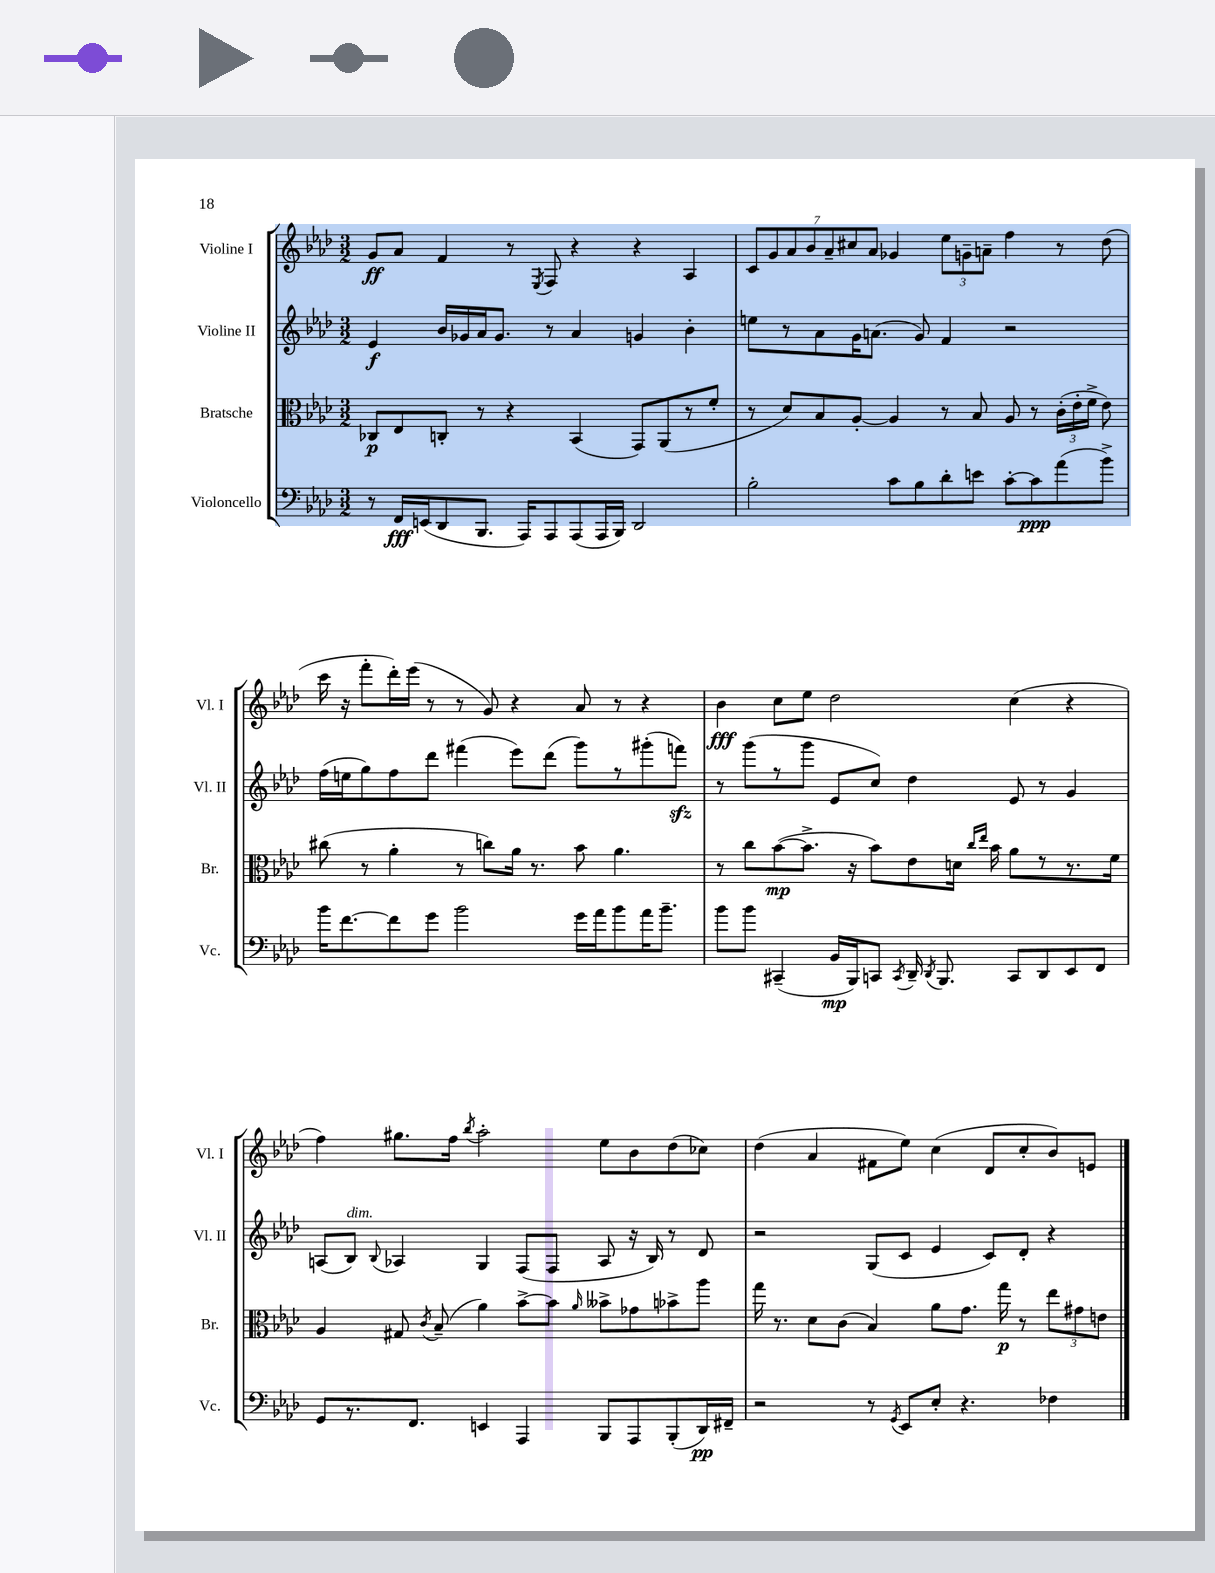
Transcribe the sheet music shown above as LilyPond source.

<<
\new StaffGroup <<
\new Staff = "s0" \with { instrumentName = "Violine I" shortInstrumentName = "Vl. I" } {
    \clef treble \key aes \major \numericTimeSignature \time 3/2
    \autoBeamOff g'8[\ff aes'8] f'4 r8 \acciaccatura { ees8 } f8 r4 r4 aes4 |
    \tuplet 7/4 { c'8[ g'8 aes'8 bes'8 aes'8-- cis''8 aes'8] } ges'4 \tuplet 3/2 { ees''8[ g'8-- a'8]-- } f''4 r8 des''8( |
    c'''16 r16 f'''8[-. des'''16-.) ees'''16]( r8 r8 g'8) r4 aes'8 r8 r4 |
    bes'4\fff c''8[ ees''8] des''2 c''4( r4 |
    f''4) gis''8.[ f''16] \acciaccatura { bes''8 } aes''2-. ees''8[ bes'8 des''8( ces''8]) |
    des''4( aes'4 fis'8[ ees''8]) c''4( des'8[ c''8-. bes'8) e'8] \bar "|." |
}
\new Staff = "s1" \with { instrumentName = "Violine II" shortInstrumentName = "Vl. II" } {
    \clef treble \key aes \major \numericTimeSignature \time 3/2
    \autoBeamOff ees'4\f bes'16[ ges'16 aes'16 ges'8.] r8 aes'4 g'4 bes'4-. |
    e''8[ r8 aes'8 g'16 a'8.]( g'8) f'4 r2 |
    f''16[( e''16 g''8) f''8 des'''8] fis'''4( ees'''8[) des'''8]( g'''8[) r8 gis'''8-.( f'''8]\sfz) |
    r8 g'''8[( r8 g'''8] ees'8[ c''8]) des''4 ees'8 r8 g'4 |
    a8[( bes8]^\markup { \italic "dim." }) \appoggiatura { bes8 } aes4 g4 f8[( f8] aes8 r16 bes16) r8 des'8 |
    r2 g8[( c'8] ees'4 c'8[) des'8]-. r4 \bar "|." |
}
\new Staff = "s2" \with { instrumentName = "Bratsche" shortInstrumentName = "Br." } {
    \clef alto \key aes \major \numericTimeSignature \time 3/2
    \autoBeamOff ces8[\p ees8 c8]-. r8 r4 bes,4( g,8[) aes,8( r8 f'8]-. |
    r8 des'8[) bes8 aes8]~-. aes4 r8 bes8 aes8 r8 \tuplet 3/2 { c'16[-.( ees'16-. f'16]-> } ees'8) |
    cis''8( r8 aes'4-. r8 c''8[) aes'16] r8. bes'8 aes'4. |
    r8 c''8[ bes'8~\mp( bes'8.]-> r16 bes'8[) ees'8 d'16] \grace { c''16[ ees''16] } bes'16 aes'8[ r8 r8. f'16] |
    aes4 gis8 \acciaccatura { c'8 } bes8--( aes'4) bes'8[~-> bes'8] \grace { aes'16 } beses'8[-> ges'8 bes'8-> aes''8] |
    g''16 r8. des'8[ c'8]( bes4) aes'8[ g'8.] g''16\p r8 \tuplet 3/2 { ees''8[ gis'8 e'8] } \bar "|." |
}
\new Staff = "s3" \with { instrumentName = "Violoncello" shortInstrumentName = "Vc." } {
    \clef bass \key aes \major \numericTimeSignature \time 3/2
    \autoBeamOff r8 f,16[\fff e,16( des,8 bes,,8.] aes,,16[) aes,,8 aes,,8( aes,,16 bes,,16]) des,2 |
    bes2-. c'8[ bes8 des'8-. e'8] c'8[~-. c'8\ppp aes'8( bes'8]->) |
    bes'16[ f'8.~ f'8 g'8] bes'2 g'16[ aes'16 bes'8 aes'16 bes'8.]-- |
    bes'8[ bes'8] cis,4--( bes,16[\mp bes,,16) c,8] \acciaccatura { c,8 } des,16-- \acciaccatura { des,8 } bes,,8. c,8[ des,8 ees,8 f,8] |
    g,8[ r8. f,8.] e,4 aes,,4 bes,,8[ aes,,8 bes,,8-.( des,16\pp) fis,16]-- |
    r2 r8 \acciaccatura { g,8 } ees,8[ ees8]-. r4. fes4 \bar "|." |
}
>>
>>
\layout { \context { \Score \remove "Bar_number_engraver" } }
